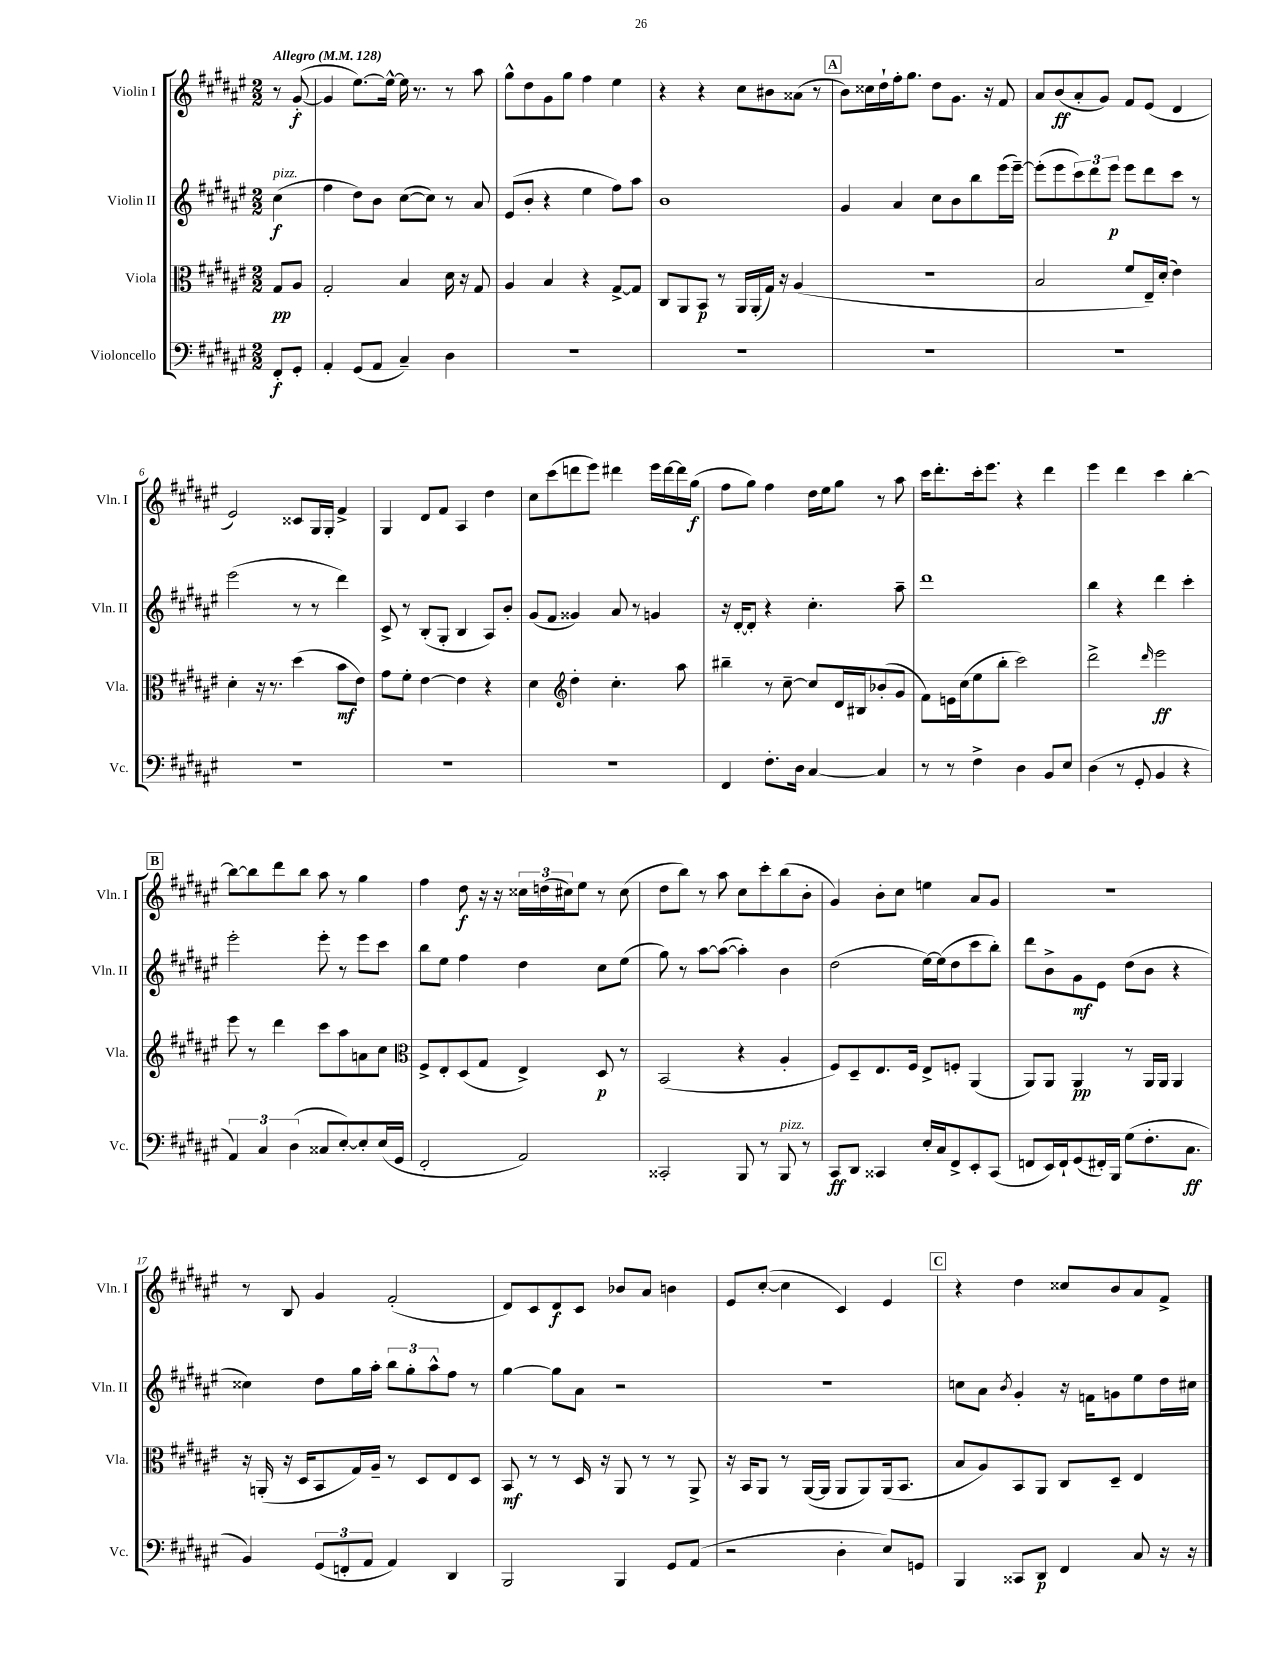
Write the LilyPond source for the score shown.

<<
\new StaffGroup <<
\new Staff = "s0" \with { instrumentName = "Violin I" shortInstrumentName = "Vln. I" } {
    \clef treble \key fis \major \numericTimeSignature \time 2/2 \partial 4 \tempo "Allegro" 4 = 128
    r8 gis'8~-.\f( |
    gis'4 eis''8.~) eis''16~-^ eis''16 r8. r8 ais''8 |
    gis''8-^ dis''8 gis'8 gis''8 fis''4 eis''4 |
    r4 r4 cis''8 bis'8 aisis'8( r8 |
    \mark \markup { \box "A" } b'8) cisis''16 dis''16-! fis''16-. gis''8. dis''8 gis'8. r16 fis'8 |
    ais'8 b'8\ff( ais'8-. gis'8) fis'8 eis'8( dis'4 |
    eis'2) cisis'8 gis16 gis16-. fis'4-> |
    gis4 dis'8 fis'8 ais4 dis''4 |
    cis''8 cis'''8( d'''8 eis'''8) dis'''4 eis'''16 dis'''16~ dis'''16 gis''16\f( |
    fis''8 gis''8) fis''4 dis''16 eis''16 gis''8 r8 ais''8 |
    cis'''16 dis'''8.-. cis'''16-. eis'''8. r4 dis'''4 |
    eis'''4 dis'''4 cis'''4 b''4~-. |
    \mark \markup { \box "B" } b''8~ b''8 dis'''8 b''8 ais''8 r8 gis''4 |
    fis''4 dis''8\f r16 r16 \tuplet 3/2 { cisis''16 d''16( cis''16) } eis''8 r8 cis''8( |
    dis''8 b''8) r8 ais''8 cis''8 cis'''8-. b''8( b'8-. |
    gis'4) b'8-. cis''8 e''4 ais'8 gis'8 |
    R1 |
    r8 b8 gis'4 fis'2-.( |
    dis'8) cis'8 dis'8\f cis'8 bes'8 ais'8 b'4 |
    eis'8 cis''8~-.( cis''4 cis'4) eis'4 |
    \mark \markup { \box "C" } r4 dis''4 cisis''8 b'8 ais'8 fis'8-> \bar "|." |
}
\new Staff = "s1" \with { instrumentName = "Violin II" shortInstrumentName = "Vln. II" } {
    \clef treble \key fis \major \numericTimeSignature \time 2/2 \partial 4
    cis''4\f^\markup { \italic "pizz." }( |
    fis''4 dis''8) b'8 cis''8~( cis''8) r8 ais'8 |
    eis'8( b'8-. r4 eis''4 fis''8) ais''8 |
    b'1 |
    \mark \markup { \box "A" } gis'4 ais'4 cis''8 b'8 b''8 eis'''16( eis'''16~--) |
    eis'''8-.( eis'''8 \tuplet 3/2 { cis'''8) dis'''8 eis'''8\p } eis'''8 dis'''8 cis'''8 r8 |
    eis'''2( r8 r8 dis'''4) |
    cis'8-> r8 b8-.( gis8-. b4 ais8) b'8-. |
    gis'8( fis'8 gisis'4) ais'8 r8 g'4 |
    r16 dis'16~-. dis'8-. r4 cis''4.-. ais''8-- |
    dis'''1 |
    b''4 r4 dis'''4 cis'''4-. |
    \mark \markup { \box "B" } eis'''2-. eis'''8-. r8 eis'''8 cis'''8 |
    b''8 eis''8 fis''4 dis''4 cis''8 eis''8( |
    gis''8) r8 ais''8~ ais''8~( ais''4-.) b'4 |
    dis''2( eis''16~) eis''16( dis''8 cis'''8 b''8-.) |
    dis'''8 b'8-> gis'8\mf eis'8 dis''8( b'8 r4 |
    cisis''4) dis''8 gis''16 ais''16-. \tuplet 3/2 { b''8 gis''8-. ais''8-^ } fis''8 r8 |
    gis''4~ gis''8 ais'8 r2 |
    r1 |
    \mark \markup { \box "C" } c''8 ais'8 \acciaccatura { b'8 } gis'4-. r16 f'16 g'8 eis''8 dis''16 cis''16 \bar "|." |
}
\new Staff = "s2" \with { instrumentName = "Viola" shortInstrumentName = "Vla." } {
    \clef alto \key fis \major \numericTimeSignature \time 2/2 \partial 4
    gis8\pp ais8 |
    gis2-. b4 dis'16 r16 gis8 |
    ais4 b4 r4 gis8~-> gis8 |
    cis8 ais,8 b,8\p r8 ais,16 ais,16-.( gis16) r16 ais4( |
    \mark \markup { \box "A" } R1 |
    b2 fis'8 eis16--) dis'16-.( eis'4) |
    dis'4-. r16 r8. dis''4( b'8\mf eis'8) |
    gis'8 fis'8-. eis'4~ eis'4 r4 |
    dis'4 \clef treble dis''4-. cis''4.-. ais''8 |
    bis''4-- r8 cis''8~-- cis''8 dis'16 bis16 bes'8-.( gis'8 |
    fis'8) e'16 cis''16( eis''8 b''8-. cis'''2) |
    dis'''2-> \grace { dis'''16 } eis'''2\ff |
    \mark \markup { \box "B" } eis'''8 r8 dis'''4 cis'''8 ais''8 a'8 cis''8 |
    \clef alto fis8-> eis8-. dis8( gis8 eis4->) dis8\p r8 |
    b,2( r4 ais4-. |
    fis8) dis8-- eis8. fis16 eis8-> f8-. ais,4( |
    ais,8) ais,8 ais,4\pp r8 ais,16 ais,16 ais,4 |
    r16 a,16-.( r16 dis16 b,8 gis16) ais16-- r8 dis8 eis8 dis8 |
    b,8\mf r8 r8 dis16 r16 ais,8 r8 r8 ais,8-> |
    r16 b,16 ais,8 r8 ais,16~( ais,16 ais,8 ais,8) ais,16( b,8. |
    \mark \markup { \box "C" } b8 ais8) b,8 ais,8 cis8 dis8-- eis4 \bar "|." |
}
\new Staff = "s3" \with { instrumentName = "Violoncello" shortInstrumentName = "Vc." } {
    \clef bass \key fis \major \numericTimeSignature \time 2/2 \partial 4
    fis,8-.\f gis,8-. |
    ais,4-. gis,8( ais,8 cis4--) dis4 |
    R1 |
    R1 |
    \mark \markup { \box "A" } R1 |
    R1 |
    R1 |
    r1 |
    R1 |
    fis,4 fis8.-. dis16 cis4~ cis4 |
    r8 r8 fis4-> dis4 b,8 eis8 |
    dis4( r8 gis,8-. b,4 r4 |
    \mark \markup { \box "B" } \tuplet 3/2 { ais,4) cis4 dis4( } cisis8 eis8~-.) eis8-. eis16( gis,16 |
    fis,2-. ais,2) |
    cisis,2-. b,,8 r8 b,,8^\markup { \italic "pizz." } r8 |
    cis,8\ff dis,8 cisis,4 eis16-. cis16 fis,8-> eis,8-. cisis,8( |
    f,8 eis,16) f,16-! gis,8( fis,16-.) b,,16 gis8( fis8.-. cis8.\ff |
    b,4) \tuplet 3/2 { gis,8( f,8-. ais,8 } ais,4) dis,4 |
    b,,2 b,,4 gis,8 ais,8( |
    r2 dis4-. eis8) g,8 |
    \mark \markup { \box "C" } b,,4 cisis,8 dis,8\p fis,4 cis8 r16 r16 \bar "|." |
}
>>
>>
